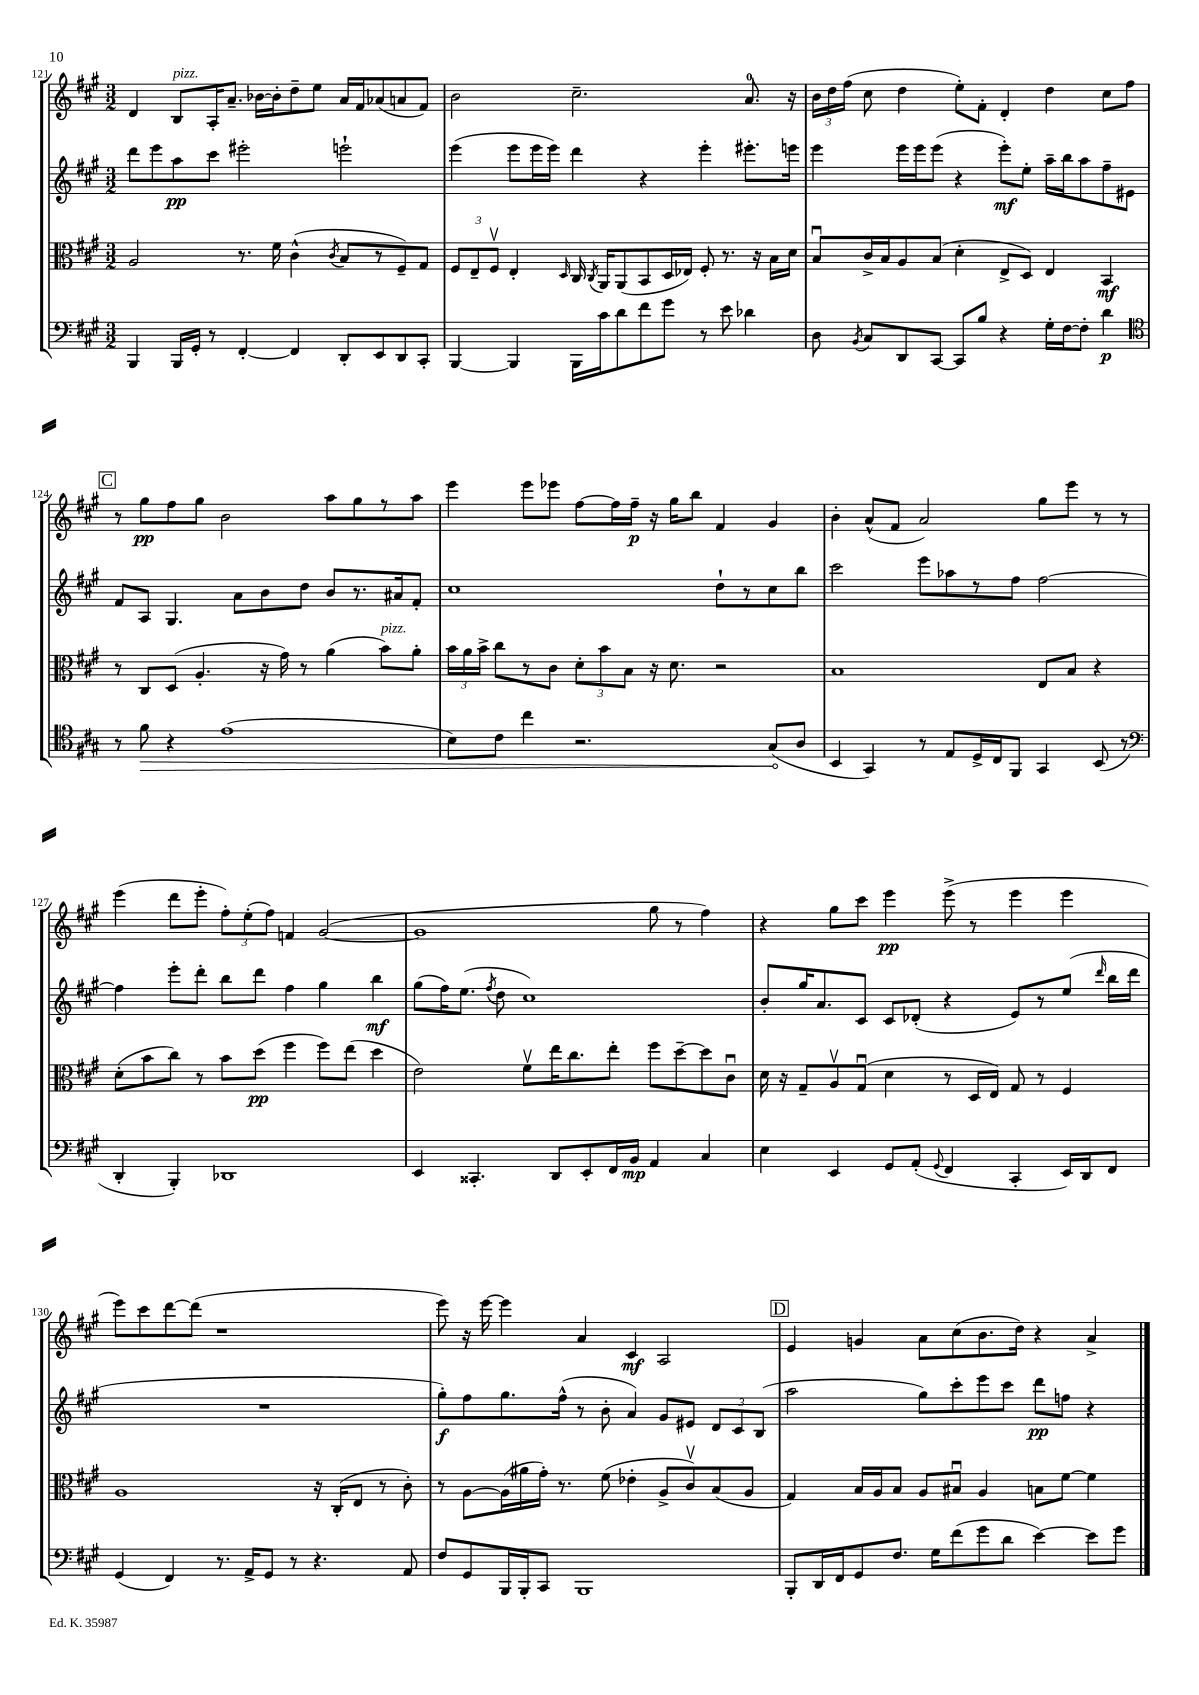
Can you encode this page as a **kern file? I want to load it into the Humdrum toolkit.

**kern	**dynam	**kern	**dynam	**kern	**dynam	**kern	**dynam
*part4	*part4	*part3	*part3	*part2	*part2	*part1	*part1
*staff4	*staff4	*staff3	*staff3	*staff2	*staff2	*staff1	*staff1
*clefF4	*	*clefC3	*	*clefG2	*	*clefG2	*
*k[f#c#g#]	*	*k[f#c#g#]	*	*k[f#c#g#]	*	*k[f#c#g#]	*
*M3/2	*	*M3/2	*	*M3/2	*	*M3/2	*
=121	=121	=121	=121	=121	=121	=121	=121
4BBB/	.	2A/	.	8ddd\L	.	4d/	.
.	.	.	.	8eee\	.	.	.
!	!	!	!	!	!	!LO:TX:a:i:t=pizz.	!
16BBB/LL	.	.	.	8aa\	pp	8B/L	.
16GG#'/JJ	.	.	.	.	.	.	.
8r	.	.	.	8ccc#\J	.	16A'/K	.
.	.	.	.	.	.	8.a~/J	.
[4FF#'/	.	8.r	.	2eee#X'\	.	.	.
.	.	.	.	.	.	[16b-X\LL	.
.	.	16f#\	.	.	.	16b-'\J]	.
4FF#/]	.	(4c#^^\	.	.	.	8dd~\	.
.	.	.	.	.	.	8ee\J	.
.	.	8qc#/	.	.	.	.	.
8DD'/L	.	8B/L	.	2eeen`\	.	16a/LL	.
.	.	.	.	.	.	16f#/J	.
8EE/	.	8r	.	.	.	(8a-X/	.
8DD/	.	8F#~/)	.	.	.	8an/	.
8CC#'/J	.	8G#/J	.	.	.	8f#/J)	.
=122	=122	=122	=122	=122	=122	=122	=122
[4BBB/	.	12F#/L	.	(4eee\	.	2b\	.
.	.	12E~/	.	.	.	.	.
.	.	12F#v/J	.	.	.	.	.
4BBB/]	.	4E'/	.	8eee\L	.	.	.
.	.	.	.	16eee\L	.	.	.
.	.	.	.	16eee\JJ)	.	.	.
.	.	16qqD/	.	.	.	.	.
16BBB\LL	.	16C#/	.	4ddd\	.	2.cc#~\	.
.	.	8qC#/	.	.	.	.	.
16c#\J	.	16AA/KL	.	.	.	.	.
8d\	.	(8AA/	.	.	.	.	.
8f#\	.	8BB/	.	4r	.	.	.
8g#\J	.	16D/L	.	.	.	.	.
.	.	16E-X/JJ)	.	.	.	.	.
8r	.	8F#'/	.	4eee'\	.	.	.
8e\	.	8.r	.	.	.	.	.
4d-X\	.	.	.	8.eee#X'\L	.	8.a/	.
.	.	16r	.	.	.	.	.
.	.	16B\LL	.	.	.	.	.
.	.	16d\JJ	.	16eeen\Jk	.	16r	.
=123	=123	=123	=123	=123	=123	=123	=123
8D\	.	8Bu/L	.	4eee\	.	24b\LL	.
.	.	.	.	.	.	24dd\	.
.	.	.	.	.	.	(24ff#\JJ	.
8qBB/	.	.	.	.	.	.	.
8C#/L	.	16c#^/L	.	.	.	8cc#\	.
.	.	16B/J	.	.	.	.	.
8DD/	.	8A/	.	16eee\LL	.	4dd\	.
.	.	.	.	16eee\J	.	.	.
[8CC#/J	.	(8B/J	.	(8eee\J	.	.	.
8CC#/L]	.	4d'\	.	4r	.	8ee'\L)	.
8B/J	.	.	.	.	.	8f#'\J	.
4r	.	8E^/L	.	8eee'\L)	mf	4d'/	.
.	.	8D/J)	.	8ee'\J	.	.	.
16G#'\LL	.	4E/	.	16aa~\LL	.	4dd\	.
[16F#\J	.	.	.	16bb\J	.	.	.
8F#'\J]	.	.	.	8aa\	.	.	.
4d\	p	4BB/	mf	8ff#~\	.	8cc#\L	.
.	.	.	.	8e#X\J	.	8ff#\J	.
!!LO:LB:g=z
!!LO:REH:place=s1:t=C
=124	=124	=124	=124	=124	=124	=124	=124
*clefC4	*	*	*	*	*	*	*
8r	.	8r	.	8f#/L	.	8r	.
!	!LO:HP:b	!	!	!	!	!	!
8f#\	>	8C#/L	.	8A/J	.	8gg#\L	pp
4r	.	(8D/J	.	4.G#/	.	8ff#\	.
.	.	4.A'/	.	.	.	8gg#\J	.
(1e	.	.	.	.	.	2b\	.
.	.	.	.	8a\L	.	.	.
.	.	16r	.	8b\	.	.	.
.	.	16g#\)	.	.	.	.	.
.	.	8r	.	8dd\J	.	.	.
.	.	(4a\	.	8b/L	.	8aa\L	.
.	.	.	.	8.r	.	8gg#\	.
!	!	!LO:TX:a:i:t=pizz.	!	!	!	!	!
.	.	8b\L)	.	.	.	8r	.
.	.	.	.	16a#X/k	.	.	.
.	.	8a'\J	.	8f#'/J	.	8aa\J	.
=125	=125	=125	=125	=125	=125	=125	=125
8B\L)	.	24b\LL	.	1cc#	.	4eee\	.
.	.	24a\	.	.	.	.	.
.	.	24b^\JJ	.	.	.	.	.
8c#\J	.	8cc#\L	.	.	.	.	.
4cc#\	.	8r	.	.	.	8eee\L	.
.	.	8c#\J	.	.	.	8eee-X\J	.
2.r	.	12d'\L	.	.	.	[8ff#\L	.
.	.	12b\	.	.	.	.	.
.	.	.	.	.	.	16ff#\L]	.
.	.	12B\J	.	.	.	.	.
.	.	.	.	.	.	16ff#~\JJ	p
.	.	16r	.	.	.	16r	.
.	.	8.d\	.	.	.	16gg#\KL	.
.	.	.	.	.	.	8bb\J	.
.	.	2r	.	8dd`\L	.	4f#/	.
.	.	.	.	8r	.	.	.
(8G#/L	.	.	.	8cc#\	.	4g#/	.
8A/J	]	.	.	8bb\J	.	.	.
=126	=126	=126	=126	=126	=126	=126	=126
4BB/	.	1B	.	2ccc#\	.	4b'\	.
4GG#/)	.	.	.	.	.	(8a^^/L	.
.	.	.	.	.	.	8f#/J	.
8r	.	.	.	8eee\L	.	2a/)	.
8E/L	.	.	.	8aa-X\	.	.	.
16D^/L	.	.	.	8r	.	.	.
16C#/J	.	.	.	.	.	.	.
8FF#/J	.	.	.	8ff#\J	.	.	.
4GG#/	.	8E/L	.	[2ff#\	.	8gg#\L	.
.	.	8B/J	.	.	.	8eee\J	.
(8BB/	.	4r	.	.	.	8r	.
8r	.	.	.	.	.	8r	.
!!LO:LB:g=z
=127	=127	=127	=127	=127	=127	=127	=127
*clefF4	*	*	*	*	*	*	*
4DD'/	.	(8d'\L	.	4ff#\]	.	(4eee\	.
.	.	8b\	.	.	.	.	.
4BBB'/)	.	8cc#\J)	.	8eee'\L	.	8ddd\L	.
.	.	8r	.	8ddd'\J	.	8eee'\J	.
1DD-X	.	8b\L	.	8bb\L	.	12ff#'\L)	.
.	.	.	.	.	.	(12ee'\	.
.	.	(8dd\J	pp	8ddd\J	.	.	.
.	.	.	.	.	.	12ff#\J)	.
.	.	4ff#\	.	4ff#\	.	4fn/	.
.	.	8ff#\L)	.	4gg#\	.	([2g#/	.
.	.	(8ee\J	.	.	.	.	.
.	.	4dd\	.	4bb\	mf	.	.
=128	=128	=128	=128	=128	=128	=128	=128
4EE/	.	2e\)	.	(8gg#\L	.	1g#]	.
.	.	.	.	16ff#\K)	.	.	.
.	.	.	.	(8.ee\J	.	.	.
4.CC##X'/	.	.	.	.	.	.	.
.	.	.	.	8qff#/	.	.	.
.	.	.	.	8dd\	.	.	.
.	.	8f#v\L	.	1cc#)	.	.	.
8DD/L	.	16ee\K	.	.	.	.	.
.	.	8.cc#\	.	.	.	.	.
8EE'/	.	.	.	.	.	.	.
16FF#/L	.	8ee'\J	.	.	.	.	.
16BB/JJ	mp	.	.	.	.	.	.
4AA/	.	8ff#\L	.	.	.	8gg#\	.
.	.	[8dd~\	.	.	.	8r	.
4C#/	.	8dd\]	.	.	.	4ff#\)	.
.	.	8c#u\J	.	.	.	.	.
=129	=129	=129	=129	=129	=129	=129	=129
4E\	.	16d\	.	8b'/L	.	4r	.
.	.	16r	.	.	.	.	.
.	.	8G#~/L	.	16gg#/K	.	.	.
.	.	.	.	8.a/	.	.	.
4EE/	.	8Av/	.	.	.	8gg#\L	.
.	.	(8G#u/J	.	8c#/J	.	8ccc#\J	.
8GG#/L	.	4d\	.	8c#/L	.	4eee\	pp
(8AA'/J	.	.	.	(8d-X'/J	.	.	.
8qqGG#/	.	.	.	.	.	.	.
4FF#/	.	8r	.	4r	.	(8eee^\	.
.	.	16D/LL	.	.	.	8r	.
.	.	16E/JJ)	.	.	.	.	.
4CC#'/	.	8G#/	.	8e/L)	.	4eee\	.
.	.	8r	.	8r	.	.	.
16EE/LL)	.	4F#/	.	(8ee/J	.	4eee\	.
16DD/J	.	.	.	.	.	.	.
.	.	.	.	16qqddd/	.	.	.
8FF#/J	.	.	.	16bb\LL	.	.	.
.	.	.	.	16ddd\JJ	.	.	.
!!LO:LB:g=z
=130	=130	=130	=130	=130	=130	=130	=130
(4GG#/	.	1A	.	1.r	.	8eee\L)	.
.	.	.	.	.	.	8ccc#\	.
4FF#/)	.	.	.	.	.	[8ddd\	.
.	.	.	.	.	.	(8ddd\J]	.
8.r	.	.	.	.	.	1r	.
16AA^/KL	.	.	.	.	.	.	.
8GG#/J	.	.	.	.	.	.	.
8r	.	.	.	.	.	.	.
4.r	.	16r	.	.	.	.	.
.	.	(16C#'/KL	.	.	.	.	.
.	.	8E/J	.	.	.	.	.
.	.	8r	.	.	.	.	.
8AA/	.	8c#'\)	.	.	.	.	.
=131	=131	=131	=131	=131	=131	=131	=131
8F#/L	.	8r	.	8gg#'\L)	f	8eee\)	.
8GG#/	.	[8A\L	.	8ff#\	.	16r	.
.	.	.	.	.	.	[16eee\	.
16BBB/L	.	(16A\L]	.	8.gg#\	.	4eee\]	.
16BBB'/J	.	16a#X\	.	.	.	.	.
8CC#/J	.	16g#'\JJ)	.	.	.	.	.
.	.	8.r	.	(16ff#^^\Jk	.	.	.
1BBB	.	.	.	8r	.	4a/	.
.	.	(8f#\	.	8b'\	.	.	.
.	.	4e-X'\	.	4a/)	.	4c#/	mf
.	.	8A^/L	.	8g#/L	.	2A/	.
.	.	8c#v/)	.	8e#X/J	.	.	.
.	.	(8B/	.	12d/L	.	.	.
.	.	.	.	12c#/	.	.	.
.	.	8A/J	.	.	.	.	.
.	.	.	.	(12B/J	.	.	.
!!LO:REH:place=s1:t=D
=132	=132	=132	=132	=132	=132	=132	=132
8BBB'/L	.	4G#/)	.	2aa\	.	4e/	.
16DD/L	.	.	.	.	.	.	.
16FF#/J	.	.	.	.	.	.	.
8GG#/	.	16B/LL	.	.	.	4gn/	.
.	.	16A/J	.	.	.	.	.
8.F#/J	.	8B/J	.	.	.	.	.
.	.	8A/L	.	8gg#\L)	.	8a\L	.
16G#\KL	.	.	.	.	.	.	.
(8f#\	.	8B#Xu/J	.	8ccc#'\	.	(8cc#\	.
8g#\	.	4A/	.	8eee\	.	8.b\	.
8d\J	.	.	.	8ccc#\J	.	.	.
.	.	.	.	.	.	16dd\Jk)	.
[4e\)	.	8Bn\L	.	8ddd\L	pp	4r	.
.	.	[8f#\J	.	8ffn\J	.	.	.
8e\L]	.	4f#\]	.	4r	.	4a^/	.
8g#\J	.	.	.	.	.	.	.
==	==	==	==	==	==	==	==
*-	*-	*-	*-	*-	*-	*-	*-
